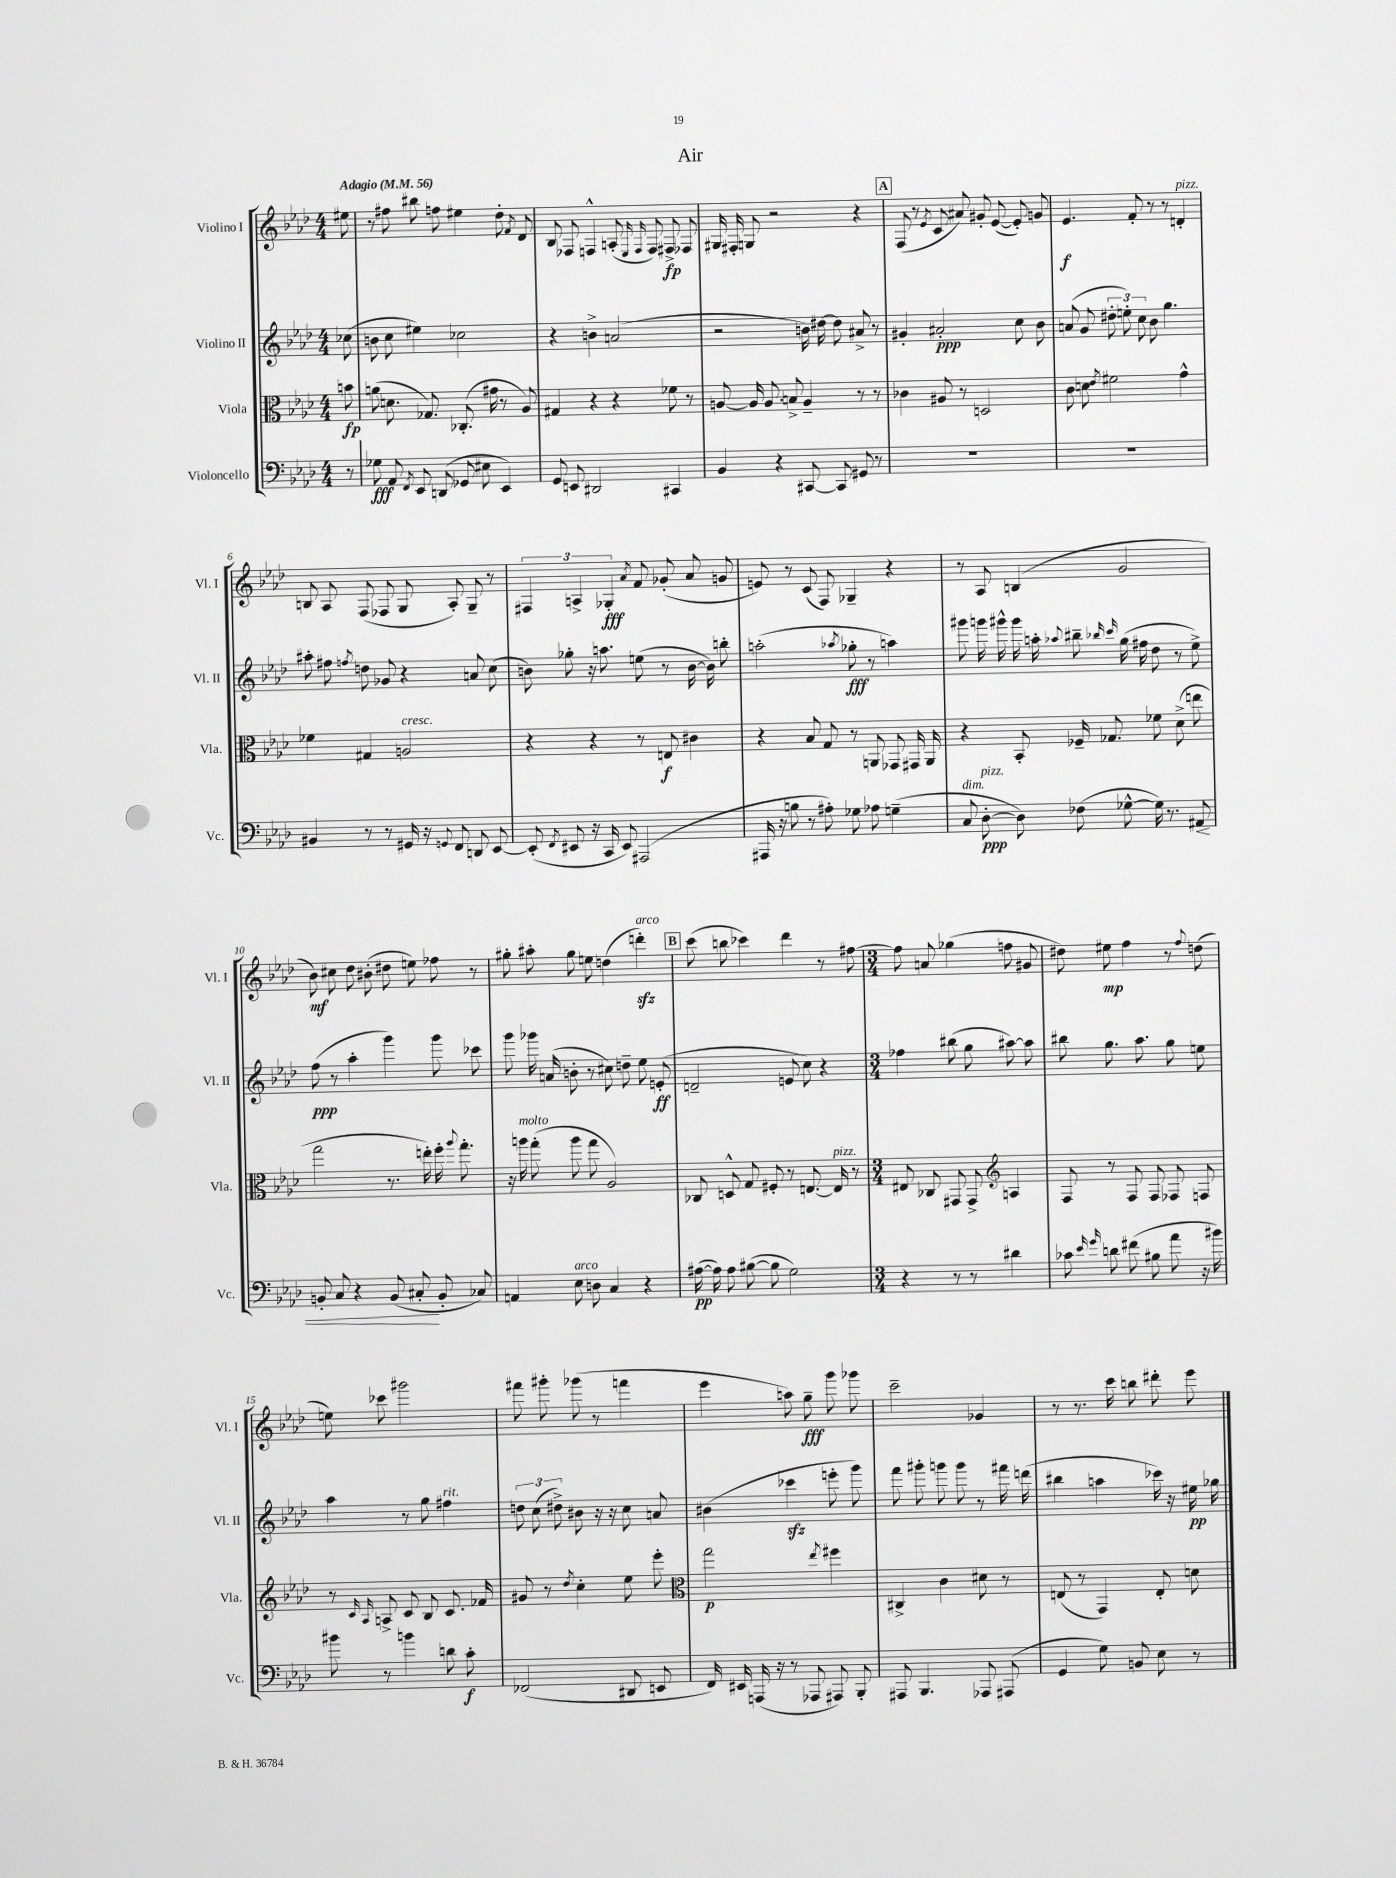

**kern	**dynam	**kern	**dynam	**kern	**dynam	**kern	**dynam
*part4	*part4	*part3	*part3	*part2	*part2	*part1	*part1
*staff4	*staff4	*staff3	*staff3	*staff2	*staff2	*staff1	*staff1
*I"Violoncello	*	*I"Viola	*	*I"Violino II	*	*I"Violino I	*
*I'Vc.	*	*I'Vla.	*	*I'Vl. II	*	*I'Vl. I	*
*clefF4	*	*clefC3	*	*clefG2	*	*clefG2	*
*k[b-e-a-d-]	*	*k[b-e-a-d-]	*	*k[b-e-a-d-]	*	*k[b-e-a-d-]	*
*M4/4	*	*M4/4	*	*M4/4	*	*M4/4	*
*MM56	*	*MM56	*	*MM56	*	*MM56	*
=	=	=	=	=	=	=	=
!	!	!	!	!	!	!LO:TX:a:B:t=Adagio	!
8r	.	8bn\	fp	(8cc-X\	.	8ee#X\	.
=1	=1	=1	=1	=1	=1	=1	=1
8G-X\	fff	(8an\	.	8bn\	.	8r	.
8AA-/	.	8.dn\	.	8cc\	.	8ff#X\	.
8qFF/	.	.	.	.	.	.	.
8EE-/	.	.	.	4ee#X\)	.	8bb#X\	.
.	.	8.G-X/)	.	.	.	.	.
(8DDn/	.	.	.	.	.	8ffn\	.
8GG-X/	.	(8.C-X'/	.	2cc-X\	.	4ee#X\	.
8E#X\	.	.	.	.	.	.	.
.	.	16g#X\	.	.	.	.	.
4EE-/)	.	8r	.	.	.	8dd-'\	.
.	.	.	.	.	.	8qf/	.
.	.	8A-/)	.	.	.	8d-/	.
=2	=2	=2	=2	=2	=2	=2	=2
8GG/	.	4G#X/	.	4r	.	8B-/	.
8EEn/	.	.	.	.	.	8F-X/	.
2DD#X/	.	4r	.	4bn^\	.	4Fn^^/	.
.	.	4r	.	(2an/	.	(8An'/	.
.	.	.	.	.	.	16qqE-/	.
.	.	.	.	.	.	16qqF/	.
.	.	.	.	.	.	8F/)	.
4CC#X/	.	8f-X\	.	.	.	8F#X^/	fp
.	.	8r	.	.	.	8F-X/	.
=3	=3	=3	=3	=3	=3	=3	=3
4BB-/	.	[8An/	.	2r	.	16G#X/	.
.	.	.	.	.	.	16F#X'/	.
.	.	16A/]	.	.	.	8Gn/	.
.	.	8.A/	.	.	.	.	.
4r	.	.	.	.	.	2r	.
.	.	8Bn^/	.	.	.	.	.
[8CC#X/	.	4A~/	.	16bn\)	.	.	.
.	.	.	.	[16dd#X\	.	.	.
8CC#/]	.	.	.	8dd#\]	.	.	.
8GG#X/	.	8r	.	8a#X^/	.	4r	.
8r	.	8r	.	8r	.	.	.
!!LO:REH:place=s1:t=A
=4	=4	=4	=4	=4	=4	=4	=4
1r	.	4c-X\	.	4g#X'/	.	(8F/	.
.	.	.	.	.	.	8r	.
.	.	.	.	.	.	8qe-/	.
.	.	8A#X/	.	2a#X'/	ppp	8c/	.
.	.	8r	.	.	.	8a#X/)	.
.	.	2Dn/	.	.	.	8g#X'/	.
.	.	.	.	.	.	([8e-/	.
.	.	.	.	8cc\	.	8e-'/])	.
.	.	.	.	8b-\	.	8gn/	.
=5	=5	=5	=5	=5	=5	=5	=5
1r	.	8c\	.	(8an/	.	4.e-/	f
.	.	8dn\	.	8g/	.	.	.
.	.	8qe-/	.	.	.	.	.
.	.	2f#X\	.	12dd#X'\	.	.	.
.	.	.	.	12een'\)	.	.	.
.	.	.	.	.	.	8f'/	.
.	.	.	.	12cc\	.	.	.
.	.	.	.	8b-\	.	8r	.
.	.	.	.	4.gg\	.	8r	.
!	!	!	!	!	!	!LO:TX:a:i:t=pizz.	!
.	.	4g^^\	.	.	.	4dn'/	.
!!LO:LB:g=z
=6	=6	=6	=6	=6	=6	=6	=6
4BB#X/	.	4f-X\	.	8aa#X'\	.	8Bn/	.
.	.	.	.	8ff#X\	.	8A-/	.
.	.	.	.	8qffn/	.	.	.
8r	.	4G#X/	.	8ddn\	.	(8F/	.
8r	.	.	.	8g-X/	.	8F-X/	.
!	!	!LO:TX:a:i:t=cresc.	!	!	!	!	!
16GG#X/	.	2An/	.	4r	.	8G/	.
16r	.	.	.	.	.	.	.
8qqGGn/	.	.	.	.	.	.	.
8FF/	.	.	.	.	.	8A-'/)	.
8DDn/	.	.	.	8an/	.	8G~/	.
[8EE-/	.	.	.	(8cc\	.	8r	.
=7	=7	=7	=7	=7	=7	=7	=7
(8EE-'/]	.	4r	.	8bn\)	.	6F#X/	.
8qFF/	.	.	.	.	.	.	.
8EE#X/	.	.	.	8gg-X'\	.	.	.
.	.	.	.	.	.	6An^/	.
16r	.	4r	.	16r	.	.	.
16CC/	.	.	.	8.aan\	.	.	.
.	.	.	.	.	.	6G-X'/	fff
8EE#/)	.	.	.	.	.	.	.
.	.	.	.	.	.	8qa-/	.
(2AAA#X/	.	8r	.	(8een\	.	8f/	.
.	.	8En/	f	8r	.	(8g-X'/	.
.	.	4c#X\	.	[16b\	.	8a-/	.
.	.	.	.	16b\])	.	.	.
.	.	.	.	8bbn'\	.	8gn/	.
=8	=8	=8	=8	=8	=8	=8	=8
16AAA#X/	.	4r	.	(2aan'\	.	8en/)	.
16r	.	.	.	.	.	.	.
8Bn\	.	.	.	.	.	8r	.
8r	.	8B-/	.	.	.	(8c/	.
8A#X'\)	.	8G/	.	.	.	8F/)	.
.	.	.	.	8qaa-X/	.	.	.
8G-X\	.	8r	.	8gg-X'\	fff	4G-X~/	.
8A-X\	.	8AAn/	.	8r	.	.	.
(4Gn~\	.	8GG-X/	.	4aan\)	.	4r	.
.	.	16GG#X/	.	.	.	.	.
.	.	16AA/	.	.	.	.	.
=9	=9	=9	=9	=9	=9	=9	=9
!LO:TX:a:i:t=dim.	!	!	!	!	!	!	!
8C/	.	4r	.	8ggg#X\	.	8r	.
!LO:TX:a:i:t=pizz.	!	!	!	!	!	!	!
[8D-'\	ppp	.	.	16gggn\	.	8A-/	.
.	.	.	.	16ggg#X^^\	.	.	.
8D-\])	.	8BB-'/	.	16ggg#\	.	(4Bn/	.
.	.	.	.	16aan'\	.	.	.
.	.	.	.	8qqaa-X/	.	.	.
(8F-X\	.	16F-X~/	.	8bb#X~\	.	.	.
.	.	8.G-X/	.	.	.	.	.
.	.	.	.	16qqbb-X/	.	.	.
.	.	.	.	16qqccc/	.	.	.
[8G-X^^\	.	.	.	(16gg\	.	2g/	.
.	.	.	.	16ff#X\	.	.	.
16G-\])	.	8f-X\	.	8dd-\	.	.	.
8.r	.	.	.	.	.	.	.
.	.	(8d-^\	.	8r	.	.	.
!	!LO:HP:b	!	!	!	!	!	!
8AA#X/	<	8een\	.	8ee-^\)	.	.	.
!!LO:LB:g=z
=10	=10	=10	=10	=10	=10	=10	=10
8BBn'/	.	2gg\	.	(8ff\	ppp	8b-\)	mf
8C/	.	.	.	8r	.	8cc#X\	.
4r	.	.	.	4aa-'\	.	8dd-\	.
.	.	.	.	.	.	(8b#X'\	.
(8BB/	.	8.r	.	4ggg\)	.	8dd#X\	.
8C#X'/	.	.	.	.	.	8een\)	.
.	.	16een'\)	.	.	.	.	.
8BB'/	[	16ff'\	.	8ggg\	.	8ff-X\	.
.	.	8qqaa-/	.	.	.	.	.
.	.	8.gg'\	.	.	.	.	.
8C-X/)	.	.	.	8ccc-X\	.	8r	.
=11	=11	=11	=11	=11	=11	=11	=11
4AAn/	.	16r	.	8ggg\	.	8gg#X'\	.
!	!	!LO:TX:a:i:t=molto	!	!	!	!	!
.	.	16aan\	.	.	.	.	.
.	.	(8gg'\	.	16ggg-X\	.	8aa#X'\	.
.	.	.	.	(16an/	.	.	.
!LO:TX:a:i:t=arco	!	!	!	!	!	!	!
8E-\	.	8aa\	.	8bn'\	.	8gg#\	.
8Dn\	.	8gg\	.	8r	.	8een\	.
4C/	.	2A-/)	.	8cc#X\)	.	(4ddn\	.
.	.	.	.	8ddn~\	.	.	.
!	!	!	!	!	!	!LO:TX:a:i:t=arco	!
4r	.	.	.	8ee-\	.	4dddnzz'\)	.
.	.	.	.	(8en'/	ff	.	.
!!LO:REH:place=s1:t=B
=12	=12	=12	=12	=12	=12	=12	=12
([16A#X\	pp	8C-X/	.	2dn~/	.	(8ccc\	.
16A#\])	.	.	.	.	.	.	.
8A#\	.	8Dn^^/	.	.	.	8bbn\	.
([8B#X\	.	8G/	.	.	.	4ccc-X\)	.
8B#\]	.	8F#X'/	.	.	.	.	.
2G\)	.	8r	.	8en/	.	4ddd-\	.
.	.	[8.En/	.	8cc\)	.	.	.
.	.	.	.	4r	.	8r	.
!	!	!LO:TX:a:i:t=pizz.	!	!	!	!	!
.	.	16E/]	.	.	.	.	.
.	.	8r	.	.	.	[8ff#X\	.
=13	=13	=13	=13	=13	=13	=13	=13
*M3/4	*	*M3/4	*	*M3/4	*	*M3/4	*
4r	.	8E#X/	.	4ff-X\	.	8ff#\]	.
.	.	8C-X/	.	.	.	8an/	.
8r	.	8GG#X/	.	(8bb#X\	.	(4gg-X\	.
8r	.	8GG#^/	.	8gg\	.	.	.
*	*	*clefG2	*	*	*	*	*
4d#X\	.	4An/	.	[8aa#X\)	.	8ffn\	.
.	.	.	.	8aa#\]	.	8g#X/	.
=14	=14	=14	=14	=14	=14	=14	=14
8c-X\	.	8F/	.	8bb#X\	.	8dd#X\)	.
16qqe-/	.	.	.	.	.	.	.
16qqg/	.	.	.	.	.	.	.
8dn\	.	8r	.	8.gg\	.	8ee#X\	mp
(8f#X\	.	8F/	.	.	.	4ff\	.
.	.	.	.	8.aa-\	.	.	.
8B#X\	.	8F/	.	.	.	.	.
8a-\	.	8F-X/	.	8gg\	.	8r	.
.	.	.	.	.	.	8qqff/	.
16r	.	8Fn/	.	8een\	.	(8ddn\	.
16b#X\)	.	.	.	.	.	.	.
!!LO:LB:g=z
=15	=15	=15	=15	=15	=15	=15	=15
8b#X\	.	8r	.	4aa-\	.	8een\)	.
.	.	16qqc/	.	.	.	.	.
.	.	16qqA-/	.	.	.	.	.
8r	.	8An^/	.	.	.	8ccc-X\	.
4bn\	.	8c/	.	8r	.	2ggg#X\	.
.	.	8B-/	.	8gg\	.	.	.
!	!	!	!	!LO:TX:a:i:t=rit.	!	!	!
8dn\	.	8.c/	.	4ff#X\	.	.	.
8c'\	f	.	.	.	.	.	.
.	.	16f-X/	.	.	.	.	.
=16	=16	=16	=16	=16	=16	=16	=16
(2FF-X/	.	8g#X/	.	12ddn\	.	8fff#X\	.
.	.	.	.	(12cc\	.	.	.
.	.	8r	.	.	.	8ggg#X'\	.
.	.	.	.	12dd#X^\)	.	.	.
.	.	8qdd-/	.	.	.	.	.
.	.	4cc'\	.	8b#X\	.	(8ggg-X\	.
.	.	.	.	16r	.	8r	.
.	.	.	.	16r	.	.	.
8DD#X/	.	8ee-\	.	8cc\	.	4fffn\	.
8EEn/	.	8eee-'\	.	8an/	.	.	.
=17	=17	=17	=17	=17	=17	=17	=17
*	*	*clefC3	*	*	*	*	*
16FF/)	.	2gg\	p	(4b#X\	.	4eee-\	.
16EE#X/	.	.	.	.	.	.	.
(16AAAn/	.	.	.	.	.	.	.
16r	.	.	.	.	.	.	.
8r	.	.	.	4ccc-Xzz\	.	8aan\)	.
8AAA-X/	.	.	.	.	.	8gg~\	fff
.	.	8qee-/	.	.	.	.	.
8AAA#X/)	.	4ff#X\	.	8eeen'\	.	8ggg\	.
8BBB-'/	.	.	.	8ggg\)	.	8ggg-X\	.
=18	=18	=18	=18	=18	=18	=18	=18
8AAA#X/	.	4C#X^/	.	8fff\	.	2ccc~\	.
4.BBB-/	.	.	.	8ggg#X'\	.	.	.
.	.	4c\	.	8gggn\	.	.	.
.	.	.	.	8ggg\	.	.	.
8AAA-X/	.	8d#X\	.	8r	.	4g-X/	.
(8AAA#X/	.	8r	.	16fff#X\	.	.	.
.	.	.	.	(16dddn\	.	.	.
=19	=19	=19	=19	=19	=19	=19	=19
4GG/	.	(8En/	.	4bb#X\	.	8r	.
.	.	8r	.	.	.	8.r	.
8G\)	.	4GG/)	.	4aan\	.	.	.
.	.	.	.	.	.	16ccc\	.
8BBn/	.	.	.	.	.	8bbn\	.
8E-\	.	8E'/	.	16ccc-X\)	.	8ddd#X'\	.
.	.	.	.	16r	.	.	.
8r	.	8dn\	.	16ee#X\	pp	8eee-\	.
.	.	.	.	16gg-X\	.	.	.
==	==	==	==	==	==	==	==
*-	*-	*-	*-	*-	*-	*-	*-
